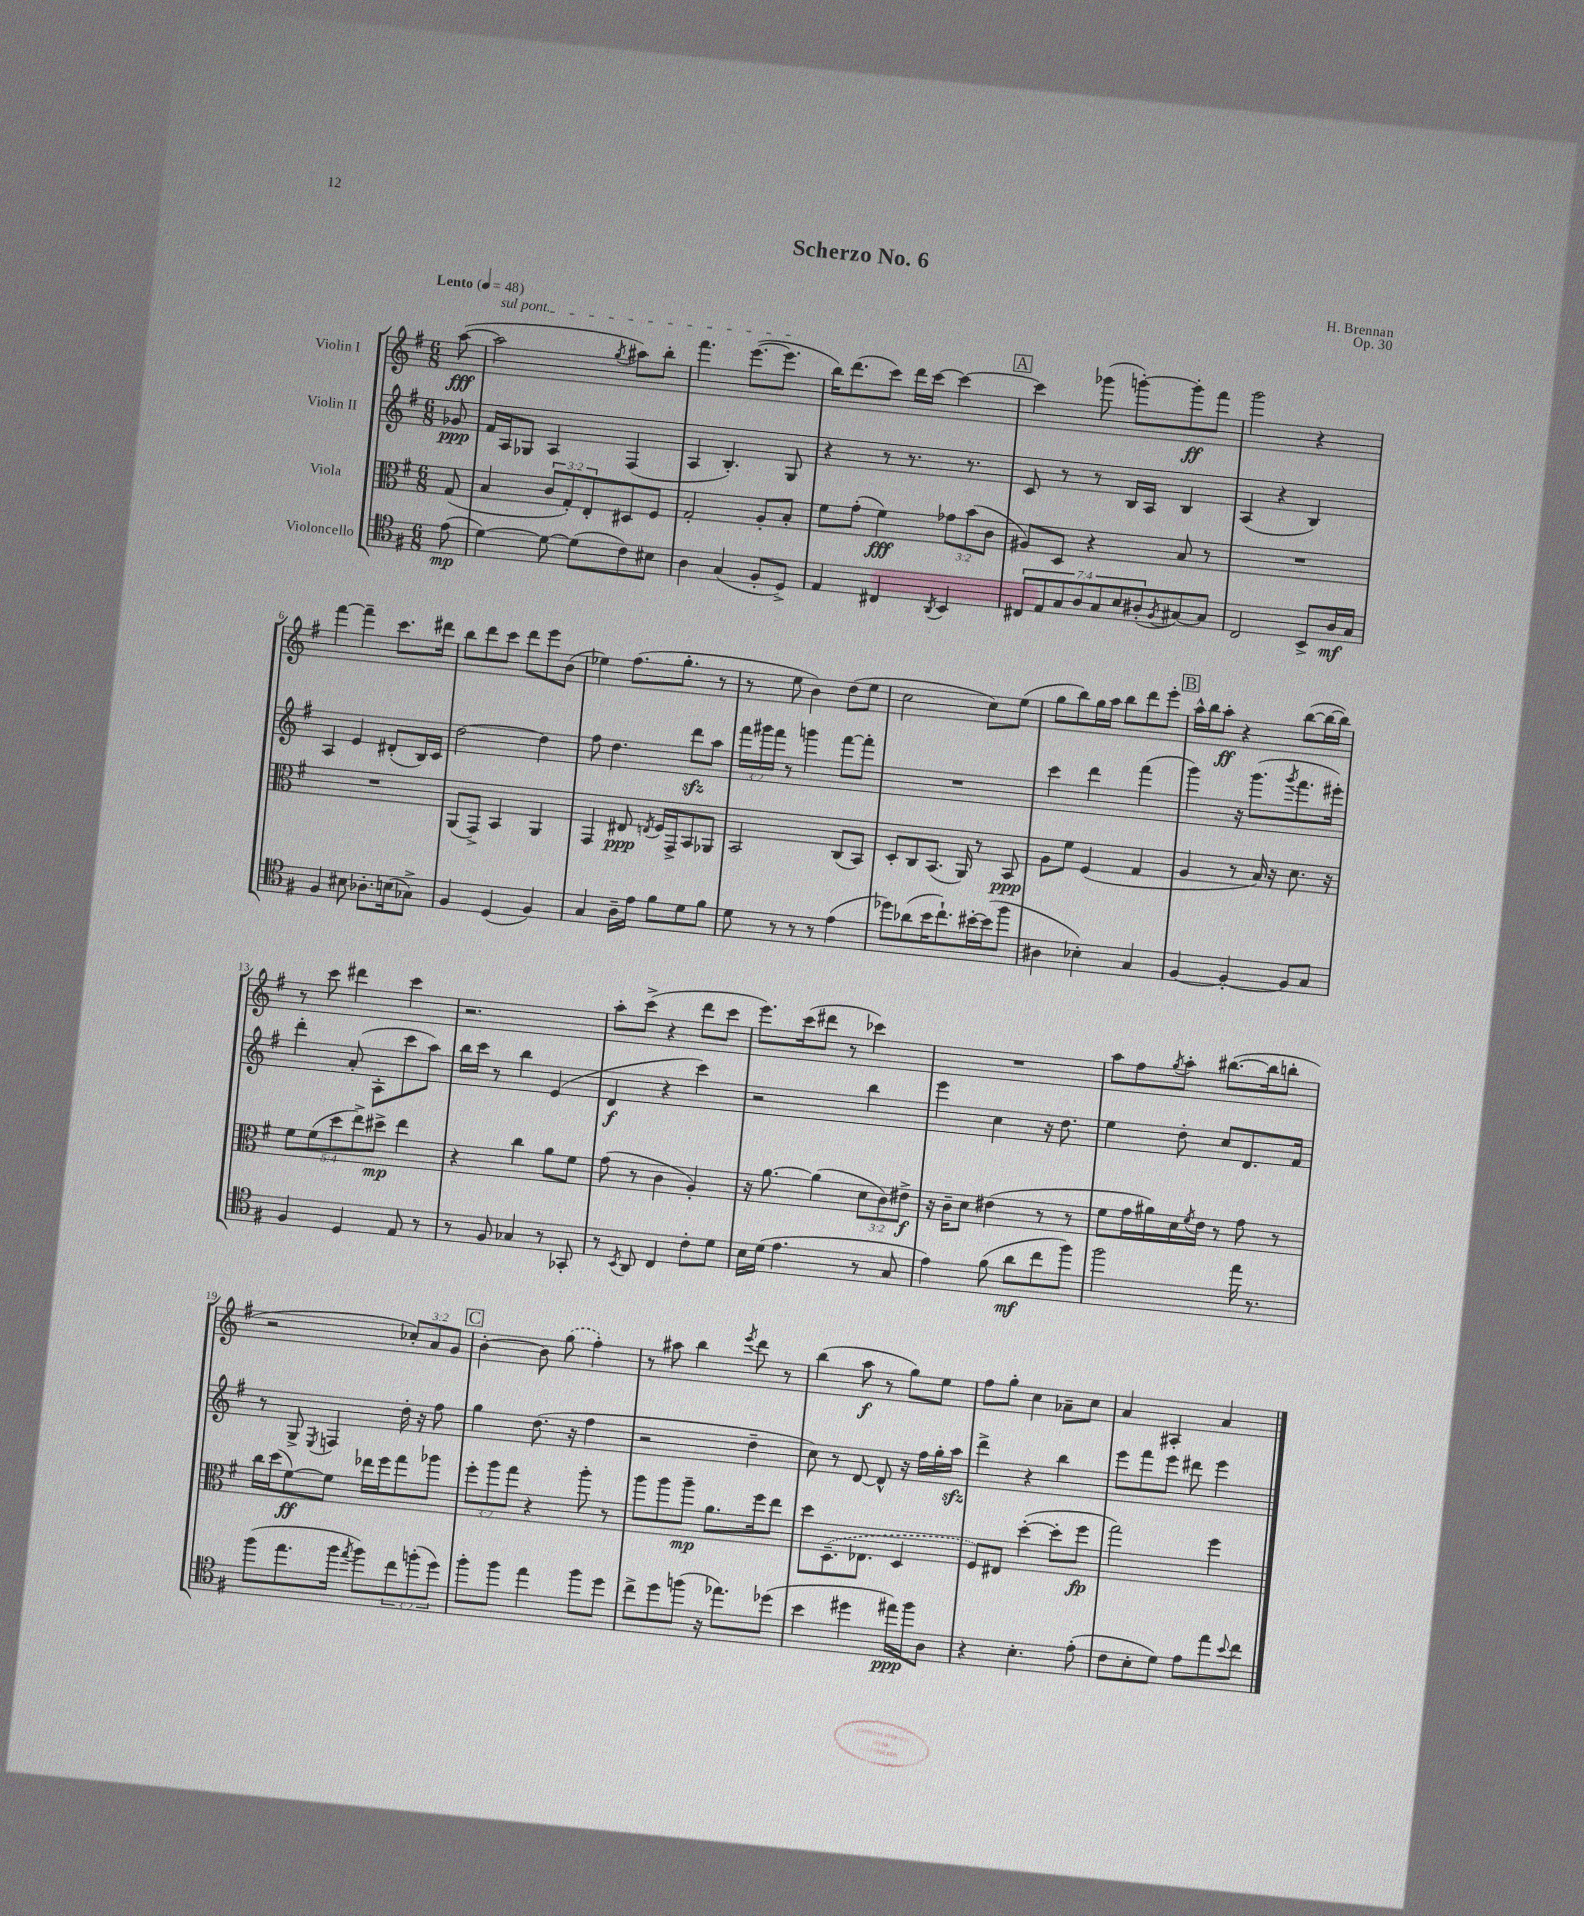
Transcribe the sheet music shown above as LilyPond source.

\header { title = "Scherzo No. 6" composer = "H. Brennan" opus = "Op. 30" }
<<
\new StaffGroup <<
\new Staff = "s0" \with { instrumentName = "Violin I" } {
    \clef treble \key g \major \numericTimeSignature \time 6/8 \override Staff.TupletNumber.text = #tuplet-number::calc-fraction-text \partial 8 \tempo "Lento" 4 = 48
    a''8~\fff( |
    \once \override TextSpanner.bound-details.left.text = \markup { \italic "sul pont." } a''2\startTextSpan \acciaccatura { g''8 } ais''8) b''8-. |
    fis'''4. e'''8.~( e'''8.\stopTextSpan |
    b''16) d'''8.( c'''8) d'''16 c'''16~ c'''4~ |
    \mark \markup { \box "A" } c'''4 ges'''8( g'''8~-.) g'''8-.\ff fis'''8 |
    g'''2 r4 |
    fis'''4~ fis'''4-- c'''8. dis'''16 |
    b''8 d'''8 c'''8 d'''8 e'''8 b'8( |
    ees''4) fis''8.( g''8.-. r8 |
    r8 e''8 b'4) d''8( e''8 |
    c''2 c''8) e''8( |
    g''8 b''8) g''16 a''16 b''8 d'''8 e'''8-. |
    \mark \markup { \box "B" } a''16-^ b''16 a''8-.\ff r4 b''8~( b''16~ b''16) |
    r8 c'''8 dis'''4 c'''4 |
    r2. |
    a''8-. c'''8->( r4 d'''8 c'''8 |
    e'''8.) c'''16( dis'''8 r8 ces'''4) |
    R2. |
    a''8 fis''8 \acciaccatura { g''8 } a''8-. bis''8.~( bis''16 b''8-. |
    r2 \tuplet 3/2 { ces''8-.) a'8 g'8 } |
    \mark \markup { \box "C" } b'4~-. b'8 \once \slurDashed g''8( fis''4-.) |
    r8 ais''8 b''4 \acciaccatura { e'''8 } d'''8 r8 |
    b''4( a''8\f r8 g''8) e''8 |
    fis''8 g''8-. c''4 aes'8-- c''8 |
    a'4 ais4-. a'4 \bar "|." |
}
\new Staff = "s1" \with { instrumentName = "Violin II" } {
    \clef treble \key g \major \numericTimeSignature \time 6/8 \override Staff.TupletNumber.text = #tuplet-number::calc-fraction-text \partial 8
    ges'8\ppp |
    fis'16 a16 ges8 a4 fis4( |
    a4 b4.-.) g8 |
    r4 r8 r8. r8. |
    \mark \markup { \box "A" } c'8 r8 r8 b16 a16 b4 |
    a4( r4 b4) |
    a4 e'4 dis'8-.( b16) c'16 |
    d''2~ d''4 |
    fis''8 d''4. d'''8\sfz a''8 |
    \tuplet 3/2 { fis'''16 gis'''16 fis'''16 } r8 g'''4 fis'''8~ fis'''8-. |
    R2. |
    c'''4 d'''4 fis'''4( |
    \mark \markup { \box "B" } g'''4) r16 g'''8.( \acciaccatura { g'''8 } fis'''8. eis'''16-.) |
    d'''4-. a'8-.( a8-. c'''8 a''8) |
    b''16 c'''16 r8 b''4 e'4( |
    d'4\f r4 c'''4) |
    r2 b''4 |
    e'''4 c''4 r16 d''8. |
    e''4 d''8-. c''8 d'8. fis'16 |
    r8 g8-> \acciaccatura { e8 } f4 d''16-. r16 fis''8 |
    \mark \markup { \box "C" } g''4 d''8.( r16 fis''4 |
    r2 d''4-- |
    c''8) r8 d'8~ d'8-^ r16 fis''16 g''16-. a''16\sfz |
    d'''4-> r4 b''4 |
    e'''8 fis'''8 e'''8 dis'''8 e'''4 \bar "|." |
}
\new Staff = "s2" \with { instrumentName = "Viola" } {
    \clef alto \key g \major \numericTimeSignature \time 6/8 \override Staff.TupletNumber.text = #tuplet-number::calc-fraction-text \partial 8
    g8( |
    b4 \tuplet 3/2 { c'8 g8-.) e8-. } dis8 fis8 |
    g2-. a8-. b8-. |
    fis'8 g'8-.( fis'4\fff) \tuplet 3/2 { ges'8 b'8( c'8 } |
    \mark \markup { \box "A" } ais8) d8 r4 b8 r8 |
    R2. |
    R2. |
    a,8( g,8->) b,4 a,4 |
    g,4 eis8\ppp \acciaccatura { e8 } fis16 g,16-> b,8 aes,8 |
    b,2 c8( b,8) |
    d8-. c8 b,8.( a,16) r8 b,8\ppp |
    a8 fis'8 fis4( g4 |
    \mark \markup { \box "B" } a4 r8 b16) r16 d'8. r16 |
    \tuplet 5/4 { fis'8 fis'8( d''8 e''8->) dis''8->\mp } e''4 |
    r4 c''4 a'8 fis'8 |
    g'8( r8 c'4 a4-.) |
    r16 a'8.~ a'4( \tuplet 3/2 { d'8 c'8) eis'8->\f } |
    r16 c'16-- d'8 eis'4( r8 r8 |
    fis'8 g'16 ais'16) d'16 \acciaccatura { fis'8 } e'16 r8 g'8 r8 |
    c''16 d''16( fis'8~\ff) fis'8 ees''16 fis''16 g''8 aes''8 |
    \mark \markup { \box "C" } \tuplet 3/2 { fis''8-. a''8 g''8 } r4 a''8-. r8 |
    a''8 a''8 a''8--\mp a'8. fis''16 e''8 |
    d''8 \once \slurDashed d8.--( ees8. d4 |
    fis8) eis8 d''4~-.( d''8-. fis''8\fp |
    g''2) fis''4 \bar "|." |
}
\new Staff = "s3" \with { instrumentName = "Violoncello" } {
    \clef tenor \key g \major \numericTimeSignature \time 6/8 \override Staff.TupletNumber.text = #tuplet-number::calc-fraction-text \partial 8
    e'8\mp( |
    d'4~) d'8~ d'8( c'8) bis8 |
    a4 g4( fis8-. d8->) |
    e4 cis4 \acciaccatura { a,8 } b,4 |
    \mark \markup { \box "A" } \tuplet 7/4 { cis8 e8 g8 a8 g8 b8 ais8-.( } \acciaccatura { fis8 } gis8~) gis8 |
    c2 b,8-> a16\mf g16 |
    fis4 bis8 aes8.-. b16( ges8->) |
    fis4 d4( fis4) |
    g4 a16-- e'16 fis'8 d'8 fis'8 |
    d'8 r8 r8 r8 e'4( |
    des''8) aes'8( b'16 c''8.-!) bis'16~-. bis'16( fis''8 |
    ais4 bes4-.) g4 |
    \mark \markup { \box "B" } fis4~ fis4~-. fis8 g8 |
    fis4 d4 e8 r8 |
    r8 fis8 ges4 r8 ges,8-. |
    r8 \acciaccatura { b,8 } a,8 c4 c'8-. d'8 |
    b16 d'16( e'4. r8 g8 |
    e'4) fis'8( a'8\mf c''8 fis''8) |
    fis''2 e''16 r8. |
    fis''8( e''8. fis''16 \acciaccatura { e''8 } fis''8) \tuplet 3/2 { c''8 f''8-.( d''8) } |
    \mark \markup { \box "C" } fis''8-. fis''8 e''4 fis''8 d''8 |
    c''8-> d''8 f''8( r16 ees''8.) des''8( |
    b'4 dis''4 eis''16\ppp) fis''16 a8 |
    r4 b4.-. e'8-.( |
    c'8 b8-. d'8) e'8 e''8 \appoggiatura { b'8 } c''8 \bar "|." |
}
>>
>>
